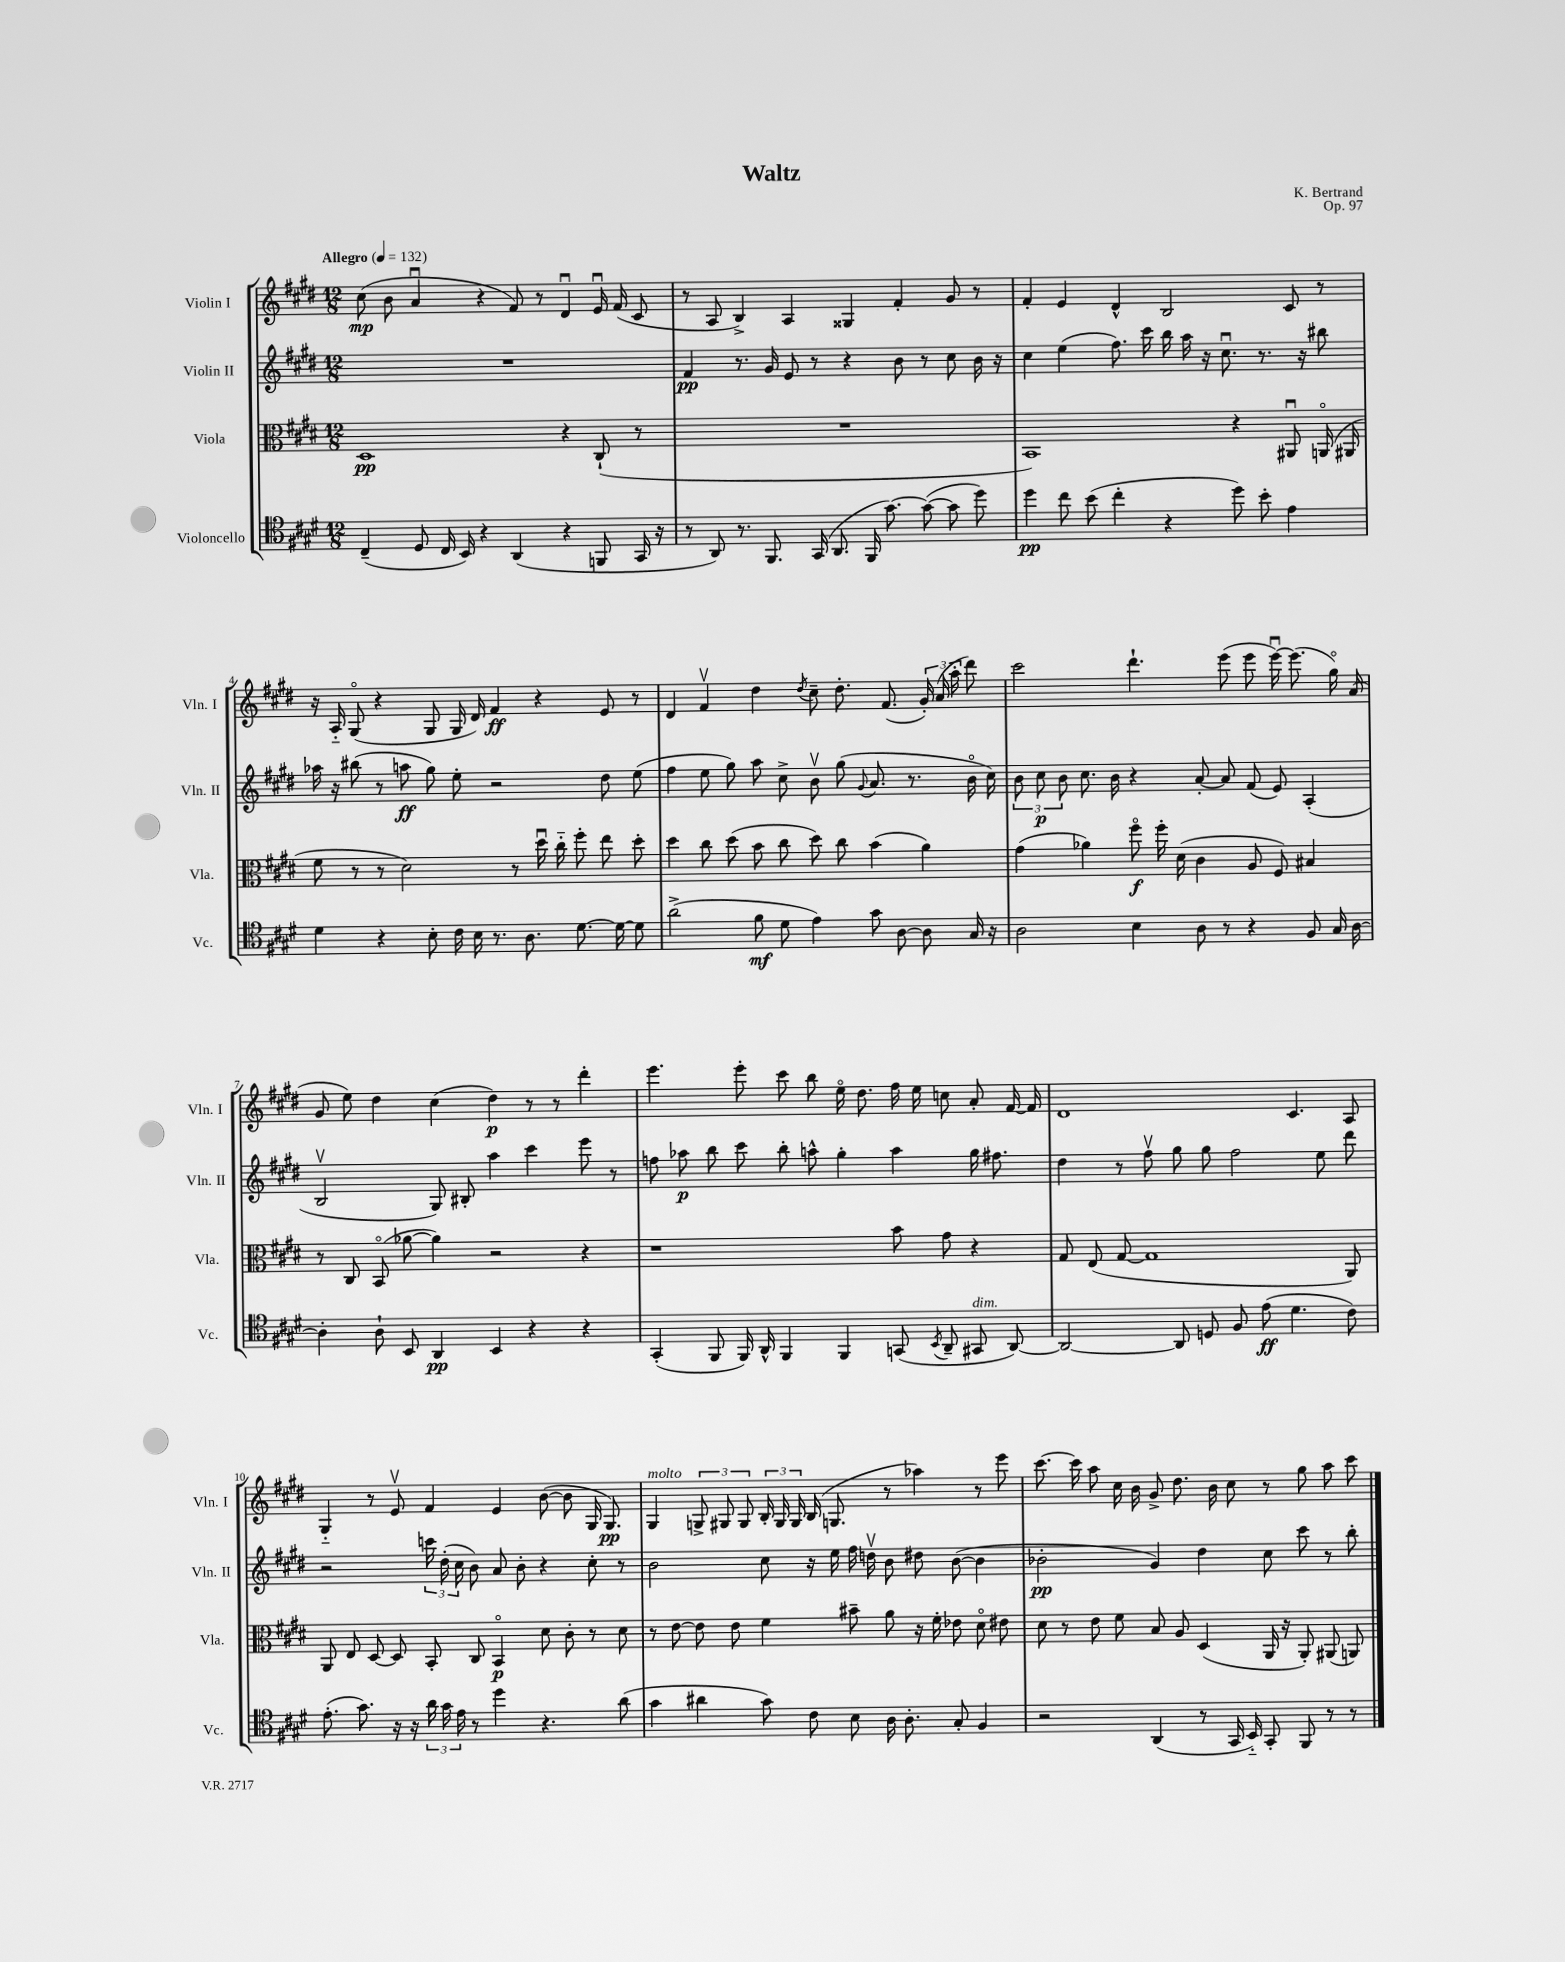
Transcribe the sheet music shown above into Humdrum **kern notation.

**kern	**dynam	**kern	**dynam	**kern	**dynam	**kern	**dynam
*part4	*part4	*part3	*part3	*part2	*part2	*part1	*part1
*staff4	*staff4	*staff3	*staff3	*staff2	*staff2	*staff1	*staff1
*I"Violoncello	*	*I"Viola	*	*I"Violin II	*	*I"Violin I	*
*I'Vc.	*	*I'Vla.	*	*I'Vln. II	*	*I'Vln. I	*
*clefC4	*	*clefC3	*	*clefG2	*	*clefG2	*
*k[f#c#g#d#]	*	*k[f#c#g#d#]	*	*k[f#c#g#d#]	*	*k[f#c#g#d#]	*
*M12/8	*	*M12/8	*	*M12/8	*	*M12/8	*
*MM132	*	*MM132	*	*MM132	*	*MM132	*
=1	=1	=1	=1	=1	=1	=1	=1
!	!	!	!	!	!	!LO:TX:a:B:t=Allegro	!
(4C#~/	.	1D#	pp	1.r	.	(8cc#\	mp
.	.	.	.	.	.	8b\	.
8D#/	.	.	.	.	.	4au/	.
16C#/	.	.	.	.	.	.	.
16BB/)	.	.	.	.	.	.	.
4r	.	.	.	.	.	4r	.
(4AA/	.	.	.	.	.	8f#/)	.
.	.	.	.	.	.	8r	.
4r	.	4r	.	.	.	4d#u/	.
8FFn/	.	(8C#`/	.	.	.	16eu/	.
.	.	.	.	.	.	(16f#/	.
16GG#/	.	8r	.	.	.	8c#/	.
16r	.	.	.	.	.	.	.
=2	=2	=2	=2	=2	=2	=2	=2
8r	.	1.r	.	4f#/	pp	8r	.
8AA/)	.	.	.	.	.	8A/	.
8.r	.	.	.	8.r	.	4B^/)	.
8.FF#/	.	.	.	16g#/	.	.	.
.	.	.	.	8e/	.	4A/	.
(16GG#/	.	.	.	8r	.	.	.
8.AA/	.	.	.	.	.	.	.
.	.	.	.	4r	.	4G##X/	.
16FF#/	.	.	.	.	.	.	.
[8.g#\)	.	.	.	.	.	.	.
.	.	.	.	8b\	.	4f#'/	.
(8g#\_	.	.	.	8r	.	.	.
8g#\]	.	.	.	8cc#\	.	8g#/	.
8dd#\)	.	.	.	16b\	.	8r	.
.	.	.	.	16r	.	.	.
=3	=3	=3	=3	=3	=3	=3	=3
4dd#\	pp	1BB)	.	4cc#\	.	4f#'/	.
8cc#\	.	.	.	(4ee\	.	4e/	.
(8b\	.	.	.	.	.	.	.
4cc#'\	.	.	.	8.ff#\)	.	4d#^^/	.
.	.	.	.	16ccc#\	.	.	.
4r	.	.	.	16bb\	.	2B/	.
.	.	.	.	16aa\	.	.	.
.	.	.	.	16r	.	.	.
.	.	.	.	8.cc#u\	.	.	.
8dd#\)	.	4r	.	.	.	.	.
8b'\	.	.	.	8.r	.	.	.
4e\	.	8AA#Xu/	.	.	.	8c#/	.
.	.	.	.	16r	.	.	.
.	.	(16AAn/	.	8bb#X\	.	8r	.
.	.	16AA#X/	.	.	.	.	.
!!LO:LB:g=z
=4	=4	=4	=4	=4	=4	=4	=4
4d#\	.	8f#\	.	16aa-X\	.	16r	.
.	.	.	.	16r	.	16A/	.
.	.	8r	.	(8bb#X\	.	(8G#/	.
4r	.	8r	.	8r	.	4r	.
.	.	2d#\)	.	8aan\	ff	.	.
8B'\	.	.	.	8gg#\)	.	8G#/	.
16c#\	.	.	.	8ee'\	.	16G#/	.
16B\	.	.	.	.	.	16d#/)	.
8.r	.	.	.	2r	.	4f#/	ff
.	.	8r	.	.	.	.	.
8.A\	.	.	.	.	.	.	.
.	.	16dd#u\	.	.	.	4r	.
.	.	16cc#\	.	.	.	.	.
[8.d#\	.	8ff#'\	.	.	.	.	.
.	.	8ee\	.	8dd#\	.	8e/	.
16d#\_	.	.	.	.	.	.	.
8d#\]	.	8dd#'\	.	(8ee\	.	8r	.
=5	=5	=5	=5	=5	=5	=5	=5
(2a^\	.	4dd#\	.	4ff#\	.	4d#/	.
.	.	8cc#\	.	8ee\	.	4f#v/	.
.	.	(8dd#\	.	8gg#\)	.	.	.
8f#\	mf	8b\	.	8aa\	.	4dd#\	.
8d#\	.	8cc#\	.	8cc#^\	.	.	.
.	.	.	.	.	.	8qdd#/	.
4e\)	.	8dd#\)	.	8bv\	.	8cc#~\	.
.	.	8cc#\	.	(8gg#\	.	8.dd#'\	.
.	.	.	.	8qqg#/	.	.	.
8g#\	.	(4b\	.	8.a/	.	.	.
.	.	.	.	.	.	(8.f#/	.
[8A\	.	.	.	.	.	.	.
.	.	.	.	8.r	.	.	.
8A\]	.	4a\)	.	.	.	24g#'/)	.
.	.	.	.	.	.	(24a/	.
.	.	.	.	.	.	24aa'\	.
16G#/	.	.	.	16b\	.	8ddd#\)	.
16r	.	.	.	16cc#\)	.	.	.
=6	=6	=6	=6	=6	=6	=6	=6
2A\	.	(4g#\	.	12b\	.	2ccc#\	.
.	.	.	.	12cc#\	p	.	.
.	.	.	.	12b\	.	.	.
.	.	4a-X\)	.	8.cc#\	.	.	.
.	.	.	.	16b\	.	.	.
4B\	.	8ff#\	f	4r	.	4.ddd#`\	.
.	.	16ff#'\	.	.	.	.	.
.	.	(16d#\	.	.	.	.	.
8A\	.	4c#\	.	[8a'/	.	.	.
8r	.	.	.	8a/]	.	(8eee\	.
4r	.	8A/	.	(8f#/	.	8eee\	.
.	.	8F#/)	.	8e/)	.	[16eeeu\)	.
.	.	.	.	.	.	(8.eee\]	.
8F#/	.	4B#X/	.	(4A'/	.	.	.
16G#/	.	.	.	.	.	16gg#\)	.
[16A\	.	.	.	.	.	(16a/	.
!!LO:LB:g=z
=7	=7	=7	=7	=7	=7	=7	=7
4A'\]	.	8r	.	2Bv/	.	8g#/	.
.	.	8C#/	.	.	.	8ee\)	.
8A`\	.	(8BB/	.	.	.	4dd#\	.
8BB/	.	[8a-X\	.	.	.	.	.
4AA/	pp	4a-\])	.	8G#/)	.	(4cc#\	.
.	.	.	.	8B#X'/	.	.	.
4BB/	.	2r	.	4aa\	.	4dd#\)	p
4r	.	.	.	4ccc#\	.	8r	.
.	.	.	.	.	.	8r	.
4r	.	4r	.	8eee\	.	4ddd#'\	.
.	.	.	.	8r	.	.	.
=8	=8	=8	=8	=8	=8	=8	=8
(4GG#'/	.	1r	.	8ffn\	.	4.eee\	.
.	.	.	.	8aa-X\	p	.	.
8FF#/	.	.	.	8bb\	.	.	.
16FF#/)	.	.	.	8ccc#\	.	8eee'\	.
16AA^^/	.	.	.	.	.	.	.
4FF#/	.	.	.	8bb'\	.	8ccc#\	.
.	.	.	.	8aan^^\	.	8bb\	.
4FF#/	.	.	.	4gg#'\	.	16ee\	.
.	.	.	.	.	.	8.dd#\	.
(8GGn/	.	8b\	.	4aa\	.	16ff#\	.
.	.	.	.	.	.	16ee\	.
8qBB/	.	.	.	.	.	.	.
8AA~/	.	8g#\	.	.	.	8ccn\	.
!LO:TX:a:i:t=dim.	!	!	!	!	!	!	!
8GG#X/	.	4r	.	16gg#\	.	8a'/	.
.	.	.	.	8.ff#X\	.	.	.
[8AA/)	.	.	.	.	.	[16f#/	.
.	.	.	.	.	.	16f#/]	.
=9	=9	=9	=9	=9	=9	=9	=9
2AA/_	.	8G#/	.	4dd#\	.	1d#	.
.	.	(8E/	.	.	.	.	.
.	.	[8G#/	.	8r	.	.	.
.	.	1G#]	.	8ff#v\	.	.	.
8AA/]	.	.	.	8gg#\	.	.	.
8Dn/	.	.	.	8gg#\	.	.	.
8F#/	.	.	.	2ff#\	.	.	.
(8e\	ff	.	.	.	.	.	.
4.d#\	.	.	.	.	.	4.c#/	.
.	.	.	.	8ee\	.	.	.
8c#\)	.	8AA/)	.	8ddd#\	.	8A/	.
!!LO:LB:g=z
=10	=10	=10	=10	=10	=10	=10	=10
(8.e'\	.	8AA/	.	2r	.	4G#/	.
.	.	8E/	.	.	.	.	.
8.g#\)	.	.	.	.	.	.	.
.	.	[8D#/	.	.	.	8r	.
16r	.	8D#/]	.	.	.	8ev/	.
16r	.	.	.	.	.	.	.
24a\	.	8BB'/	.	24cccn\	.	4f#/	.
24g#\	.	.	.	(24dd#'\	.	.	.
24e\	.	.	.	24cc#\	.	.	.
8r	.	8C#/	.	8b\)	.	.	.
4dd#\	.	4BB/	p	8a/	.	4e/	.
.	.	.	.	8b'\	.	.	.
4.r	.	8d#\	.	4r	.	([8b\	.
.	.	8c#'\	.	.	.	8b\]	.
.	.	8r	.	8cc#'\	.	16G#/	.
.	.	.	.	.	.	8.G#/)	pp
(8a\	.	8d#\	.	8r	.	.	.
=11	=11	=11	=11	=11	=11	=11	=11
!	!	!	!	!	!	!LO:TX:a:i:t=molto	!
4g#\	.	8r	.	2b\	.	4G#/	.
.	.	[8e\	.	.	.	.	.
4a#X\	.	8e\]	.	.	.	12Gn^/	.
.	.	.	.	.	.	12G#X/	.
.	.	8e\	.	.	.	.	.
.	.	.	.	.	.	12G#/	.
8g#\)	.	4f#\	.	8cc#\	.	24B'/	.
.	.	.	.	.	.	24G#/	.
.	.	.	.	.	.	24G#/	.
8c#\	.	.	.	16r	.	(16B/	.
.	.	.	.	16ee\	.	8.Gn/	.
8B\	.	8b#X~\	.	16ff#\	.	.	.
.	.	.	.	16ddnv\	.	.	.
16A\	.	8a\	.	8b\	.	8r	.
8.A'\	.	.	.	.	.	.	.
.	.	16r	.	8dd#X\	.	4aa-X\)	.
.	.	16f#'\	.	.	.	.	.
8G#'/	.	8e-X\	.	([8b\	.	.	.
4F#/	.	8d#\	.	4b\]	.	8r	.
.	.	8e#X\	.	.	.	8eee\	.
=12	=12	=12	=12	=12	=12	=12	=12
2r	.	8d#\	.	2b-X'\	pp	[8.ccc#\	.
.	.	8r	.	.	.	.	.
.	.	.	.	.	.	16ccc#\]	.
.	.	8e\	.	.	.	8aa\	.
.	.	8f#\	.	.	.	16cc#\	.
.	.	.	.	.	.	16b\	.
(4AA/	.	8B/	.	4g#/)	.	8g#^/	.
.	.	8A/	.	.	.	8.dd#\	.
8r	.	(4D#/	.	4dd#\	.	.	.
.	.	.	.	.	.	16b\	.
16GG#/	.	.	.	.	.	8cc#\	.
16BB/)	.	.	.	.	.	.	.
8GG#'/	.	16AA/	.	8cc#\	.	8r	.
.	.	16r	.	.	.	.	.
8FF#/	.	8AA'/)	.	8ccc#\	.	8gg#\	.
8r	.	(8AA#X/	.	8r	.	8aa\	.
8r	.	8AAn/)	.	8bb'\	.	8ccc#\	.
==	==	==	==	==	==	==	==
*-	*-	*-	*-	*-	*-	*-	*-
